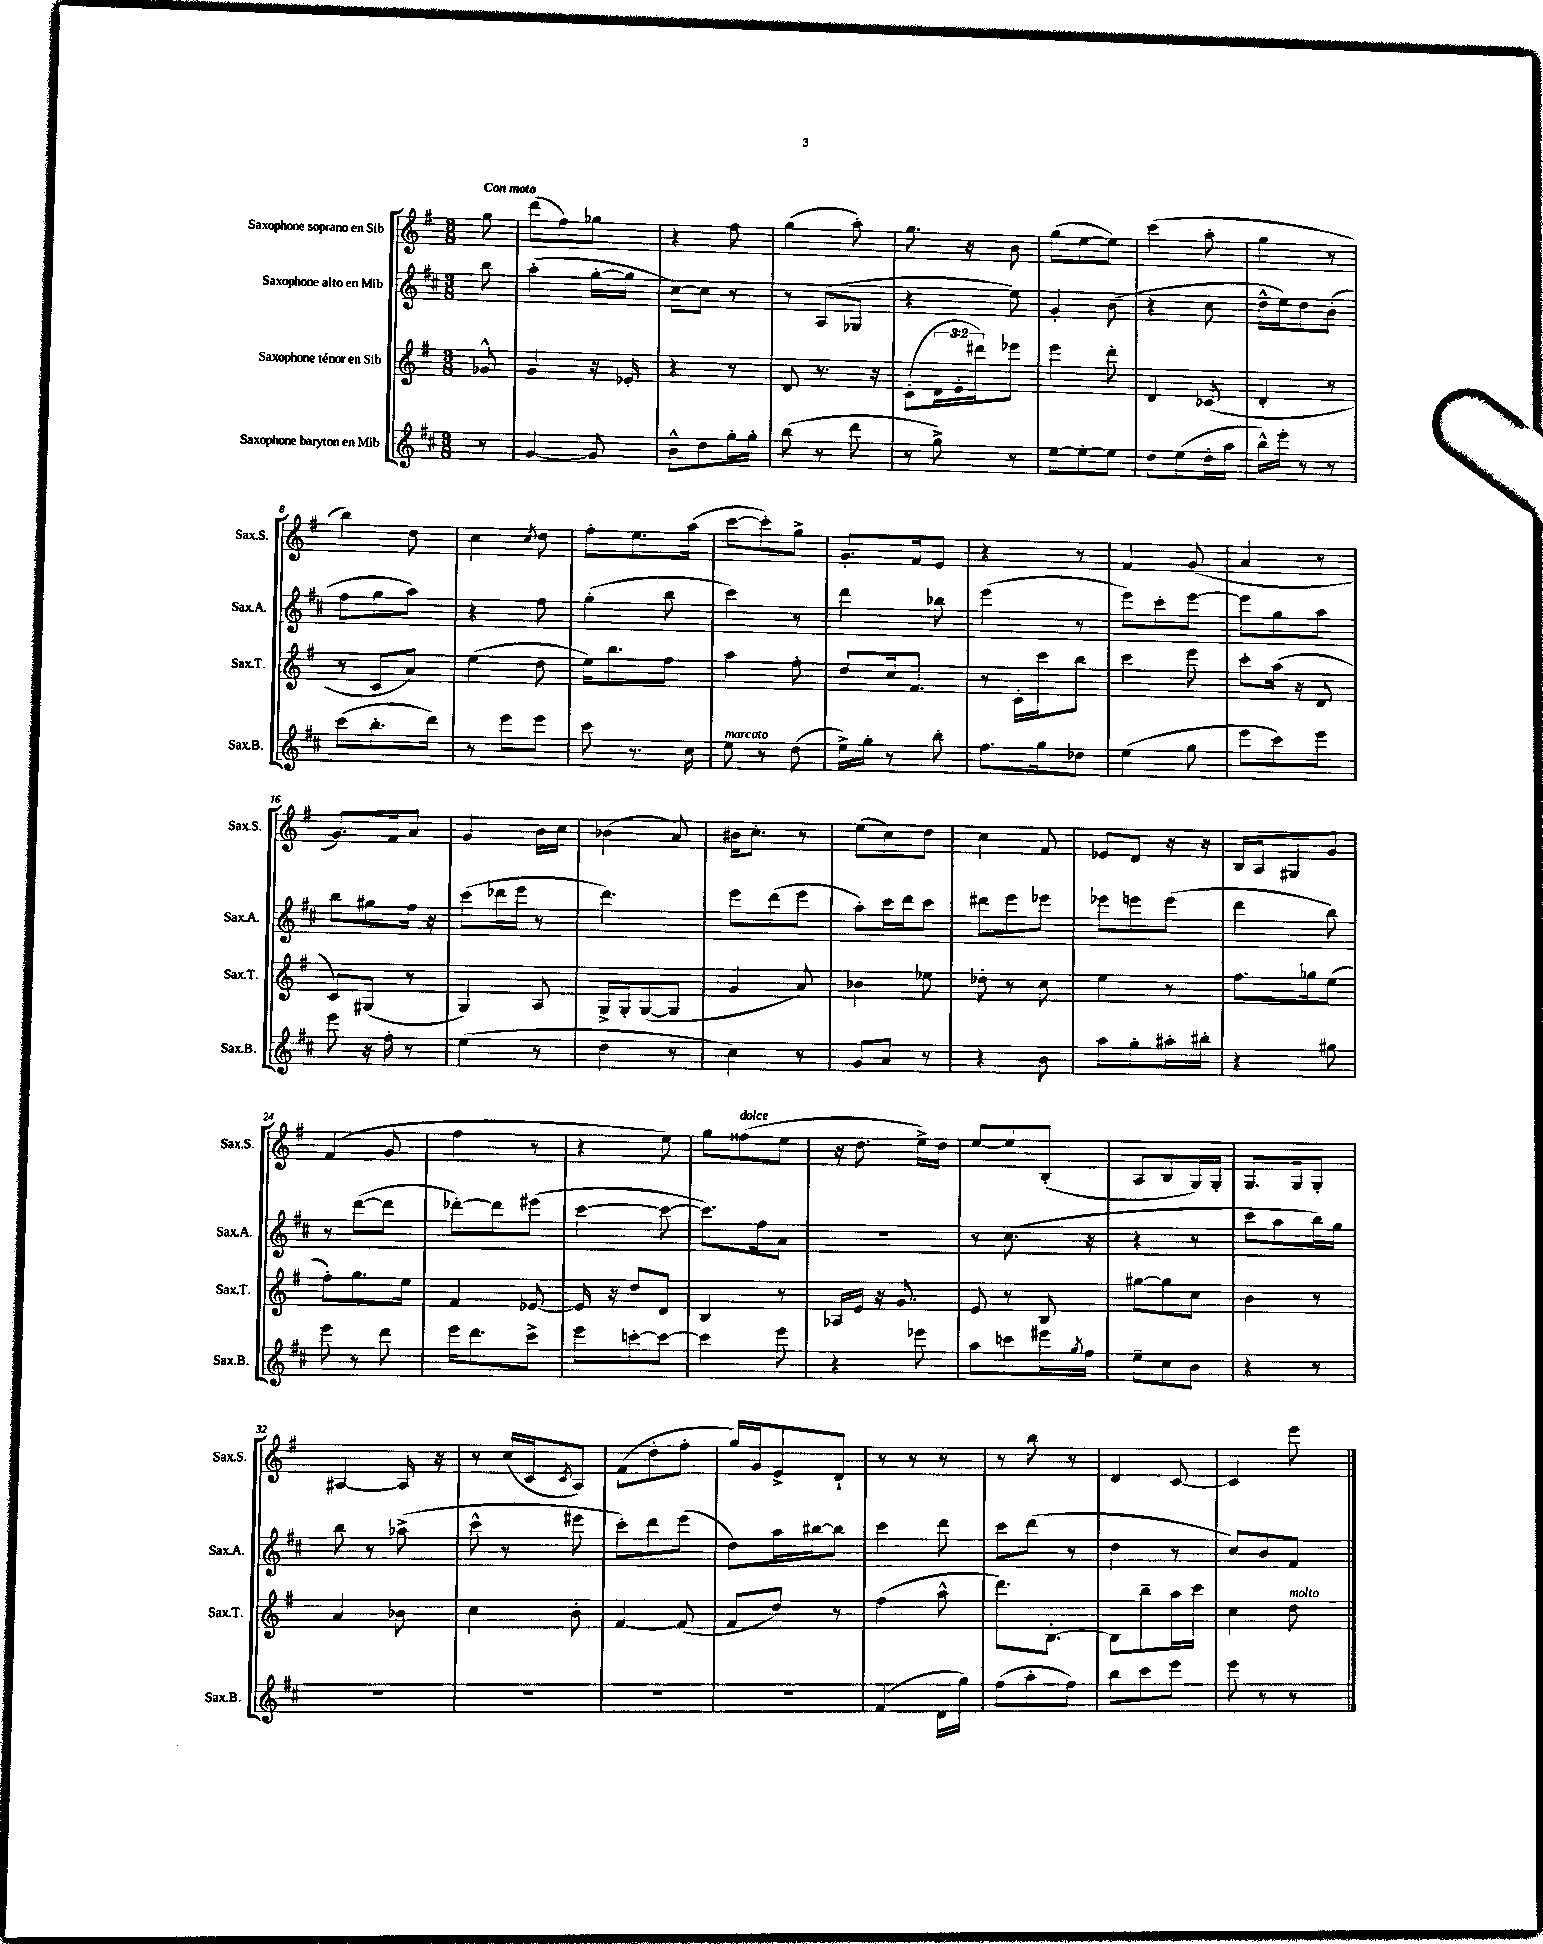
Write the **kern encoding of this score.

**kern	**kern	**kern	**kern
*part4	*part3	*part2	*part1
*staff4	*staff3	*staff2	*staff1
*I"Saxophone baryton en Mib	*I"Saxophone ténor en Sib	*I"Saxophone alto en Mib	*I"Saxophone soprano en Sib
*I'Sax.B.	*I'Sax.T.	*I'Sax.A.	*I'Sax.S.
*clefG2	*clefG2	*clefG2	*clefG2
*k[f#c#]	*k[f#]	*k[f#c#]	*k[f#]
*M3/8	*M3/8	*M3/8	*M3/8
=	=	=	=
!	!	!	!LO:TX:a:B:t=Con moto
8r	8g-X^^/	8bb\	8gg\
=1	=1	=1	=1
[4g/	4g/	(4aa'\	(8ddd\L
.	.	.	8ff#\)
8g/]	16r	[16gg'\LL	8gg-X\J
.	16e-X'/	16gg\JJ]	.
=2	=2	=2	=2
8b^^\L	4r	[8cc#\L)	4r
8dd\	.	8cc#\J]	.
16gg'\L	8r	8r	8ff#\
16gg'\JJ	.	.	.
=3	=3	=3	=3
(8bb\	8d/	8r	(4gg\
8r	8.r	(8A/L	.
8ddd\	.	8G-X/J	8aa'\)
.	16r	.	.
=4	=4	=4	=4
8r	(8c'\L	4r	8.gg\
8gg^\)	24d\L	.	.
.	24e'\	.	.
.	.	.	16r
.	24ddd#X\J)	.	.
8r	8eee-X\J	8ee\)	8b\
=5	=5	=5	=5
[8ee\L	4eee\	4g'/	(8gg\L
8ee'\_	.	.	[8ee\
8ee\J]	8ddd'\	(8b\	8ee\J])
=6	=6	=6	=6
8dd\L	4d/	4r	(4ccc\
(8ee\	.	.	.
16dd'\L	(8c-X/	8cc#\	8aa'\
16aa\JJ	.	.	.
=7	=7	=7	=7
16bb^^\LL)	4d'/	16dd^^\LL	4gg\
16eee'\JJ	.	16ee\J)	.
8r	.	8dd\	.
8r	8r	(8b'\J	8r
!!LO:LB:g=z
=8	=8	=8	=8
(8ccc#\L	8r	8ff#\L	4bb\)
8.bb'\	8c/L	8gg\	.
.	8a/J)	8aa\J)	8dd\
16ddd\Jk)	.	.	.
=9	=9	=9	=9
8r	(4ee\	4r	4cc\
8eee\L	.	.	.
.	.	.	8qcc/
8eee\J	8dd\	8ff#\	8dd\
=10	=10	=10	=10
8ccc#\	16ee\KL)	(4gg'\	8ff#'\L
.	8.bb\	.	.
8.r	.	.	8.ee\
.	8ff#\J	8bb\	.
16cc#\	.	.	(16aa\Jk
=11	=11	=11	=11
!LO:TX:a:i:t=marcato	!	!	!
8ee\	4aa\	4ccc#\)	[8ccc\L
8r	.	.	8ccc'\])
(8dd\	8ff#'\	8r	8gg^\J
=12	=12	=12	=12
16ee^\LL)	8dd/L	4ddd\	8.g'/L
16gg'\JJ	.	.	.
8r	16cc/k	.	.
.	8.f#/J	.	16f#/k
8bb'\	.	8bb-X\	8e/J
=13	=13	=13	=13
8.ff#\L	8r	(4eee\	4r
.	16c'\LL	.	.
16gg\k	16ccc\J	.	.
8dd-X\J	8bb\J	8r	8r
=14	=14	=14	=14
(4ee\	4ccc\	8eee\L)	4f#/
.	.	8ccc#'\	.
8gg\	8eee\	[8eee\J	(8g/
=15	=15	=15	=15
8eee\L	8ccc'\L	8eee\L]	4a/
8ccc#\)	(16aa\Jk	8gg\	.
.	16r	.	.
8eee\J	8d/	8aa\J	8r
!!LO:LB:g=z
=16	=16	=16	=16
8eee\	8c/L)	8bb\L	8.g/L)
16r	(8G#X/J	8gg#X\	.
16ff#'\	.	.	16f#/k
8r	8r	16ff#\Jk	8a/J
.	.	16r	.
=17	=17	=17	=17
(4ee\	4G/)	(8ccc#\L	4g/
.	.	16ddd-X\L	.
.	.	16eee\JJ	.
8r	8A/	8r	16b\LL
.	.	.	16cc\JJ
=18	=18	=18	=18
4dd\	16G^/LL	4.ddd\)	(4b-X\
.	16G'/J	.	.
.	([8G/	.	.
8r	8G/J]	.	8a/)
=19	=19	=19	=19
4cc#\)	4g/	8eee\L	16b#X\KL
.	.	.	8.cc'\J
.	.	(8ddd\	.
8r	8a/)	8eee\J	8r
=20	=20	=20	=20
8g/L	4b-X\	8aa'\L)	(8ee\L
8a/J	.	16ccc#\L	8cc\)
.	.	16ddd\J	.
8r	8ee-X\	8ccc#\J	8dd\J
=21	=21	=21	=21
4r	8dd-X'\	8ddd#X\L	4cc\
.	8r	8eee\	.
8b\	8cc\	8eee-X\J	8f#/
=22	=22	=22	=22
8aa\L	4ee\	8eee-X\L	8e-X/L
8gg'\	.	8eeen\	8d/J
16aa#X'\L	8r	(8eee\J	16r
16bb#X'\JJ	.	.	16r
=23	=23	=23	=23
4r	8.ff#\L	4ddd\	16B/LL
.	.	.	16A/J
.	.	.	8G#X/
.	16gg-X\k	.	.
8gg#X\	(8ee\J	8bb\)	8g/J
!!LO:LB:g=z
=24	=24	=24	=24
8eee\	8ff#'\L)	8r	(4f#/
8r	8.gg\	([8ddd\L	.
8ddd\	.	8ddd\J]	8g/
.	16ee\Jk	.	.
=25	=25	=25	=25
16eee\KL	4f#/	[8ddd-X'\L)	4ff#\
8.ddd\	.	.	.
.	.	8ddd-\]	.
8ccc#^\J	[8e-X/	(8eee#X\J	8r
=26	=26	=26	=26
8eee\L	16e-/]	[4ccc#\	4r
.	16r	.	.
[8cccn'\	8dd/L	.	.
8ccc\J_	8d/J	8ccc#\_	8ee\)
=27	=27	=27	=27
4ccc\]	4B/	8.ccc#\L])	8gg\L
!	!	!	!LO:TX:a:i:t=dolce
.	.	.	(8ff##X\
.	.	16ff#\k	.
8eee\	8r	8a\J	8ee\J
=28	=28	=28	=28
4r	16A-X/LL	4.r	16r
.	16e/JJ	.	8.dd\
.	16r	.	.
.	8.g/	.	.
8eee-X\	.	.	16ee^\LL)
.	.	.	16dd\JJ
=29	=29	=29	=29
8aa\L	8e/	8r	[8ee/L
8cccn\	8r	(8.cc#\	8ee/]
16eee#X\L	8B/	.	(8B'/J
8qgg/	.	.	.
16ff#\JJ	.	16r	.
=30	=30	=30	=30
8ee~\L	[8gg#X\L	4r	8A/L
8cc#\	8gg#\]	.	8B/
8b\J	8cc\J	8r	16G/L)
.	.	.	16G'/JJ
=31	=31	=31	=31
4r	4b\	8ccc#\L	8.G/L
.	.	8aa\	.
.	.	.	16G/k
8r	8r	16bb\L)	8G'/J
.	.	16gg\JJ	.
!!LO:LB:g=z
=32	=32	=32	=32
4.r	4a/	8bb\	[4A#X/
.	.	8r	.
.	8b-X\	(8aa-X^\	16A#/]
.	.	.	16r
=33	=33	=33	=33
4.r	4cc\	8ccc#^^\	8r
.	.	8r	(16cc/LL
.	.	.	16c/J
.	.	.	8qc/
.	8b'\	8eee#X\	8A/J)
=34	=34	=34	=34
4.r	[4f#/	8ccc#'\L)	(8f#\L
.	.	8ddd\	8dd'\
.	(8f#/]	(8eee\J	8ff#'\J
=35	=35	=35	=35
4.r	8f#/L	8dd\L)	16gg/LL)
.	.	.	16g/J
.	8dd/J)	16aa\L	8e^/
.	.	[16bb#X\J	.
.	8r	8bb#\J]	8d`/J
=36	=36	=36	=36
(4f#/	(4ff#\	4ccc#\	8r
.	.	.	8r
16d\LL	8aa^^\	8ddd\	8r
16gg\JJ)	.	.	.
=37	=37	=37	=37
(8ff#\L	8.ddd\L)	8ccc#\L	8r
8aa'\	.	(8ddd\J	8bb\
.	[8.B'\J	.	.
8ff#\J)	.	8r	8r
=38	=38	=38	=38
8bb\L	8B\L]	4dd\	4d/
8ccc#\	8bb~\	.	.
8eee\J	16aa\L	8r	[8c/
.	16ccc\JJ	.	.
=39	=39	=39	=39
8eee\	4cc\	8cc#/L)	4c/]
8r	.	8b/	.
!	!LO:TX:a:i:t=molto	!	!
8r	8dd\	8f#/J	8eee\
==	==	==	==
*-	*-	*-	*-
